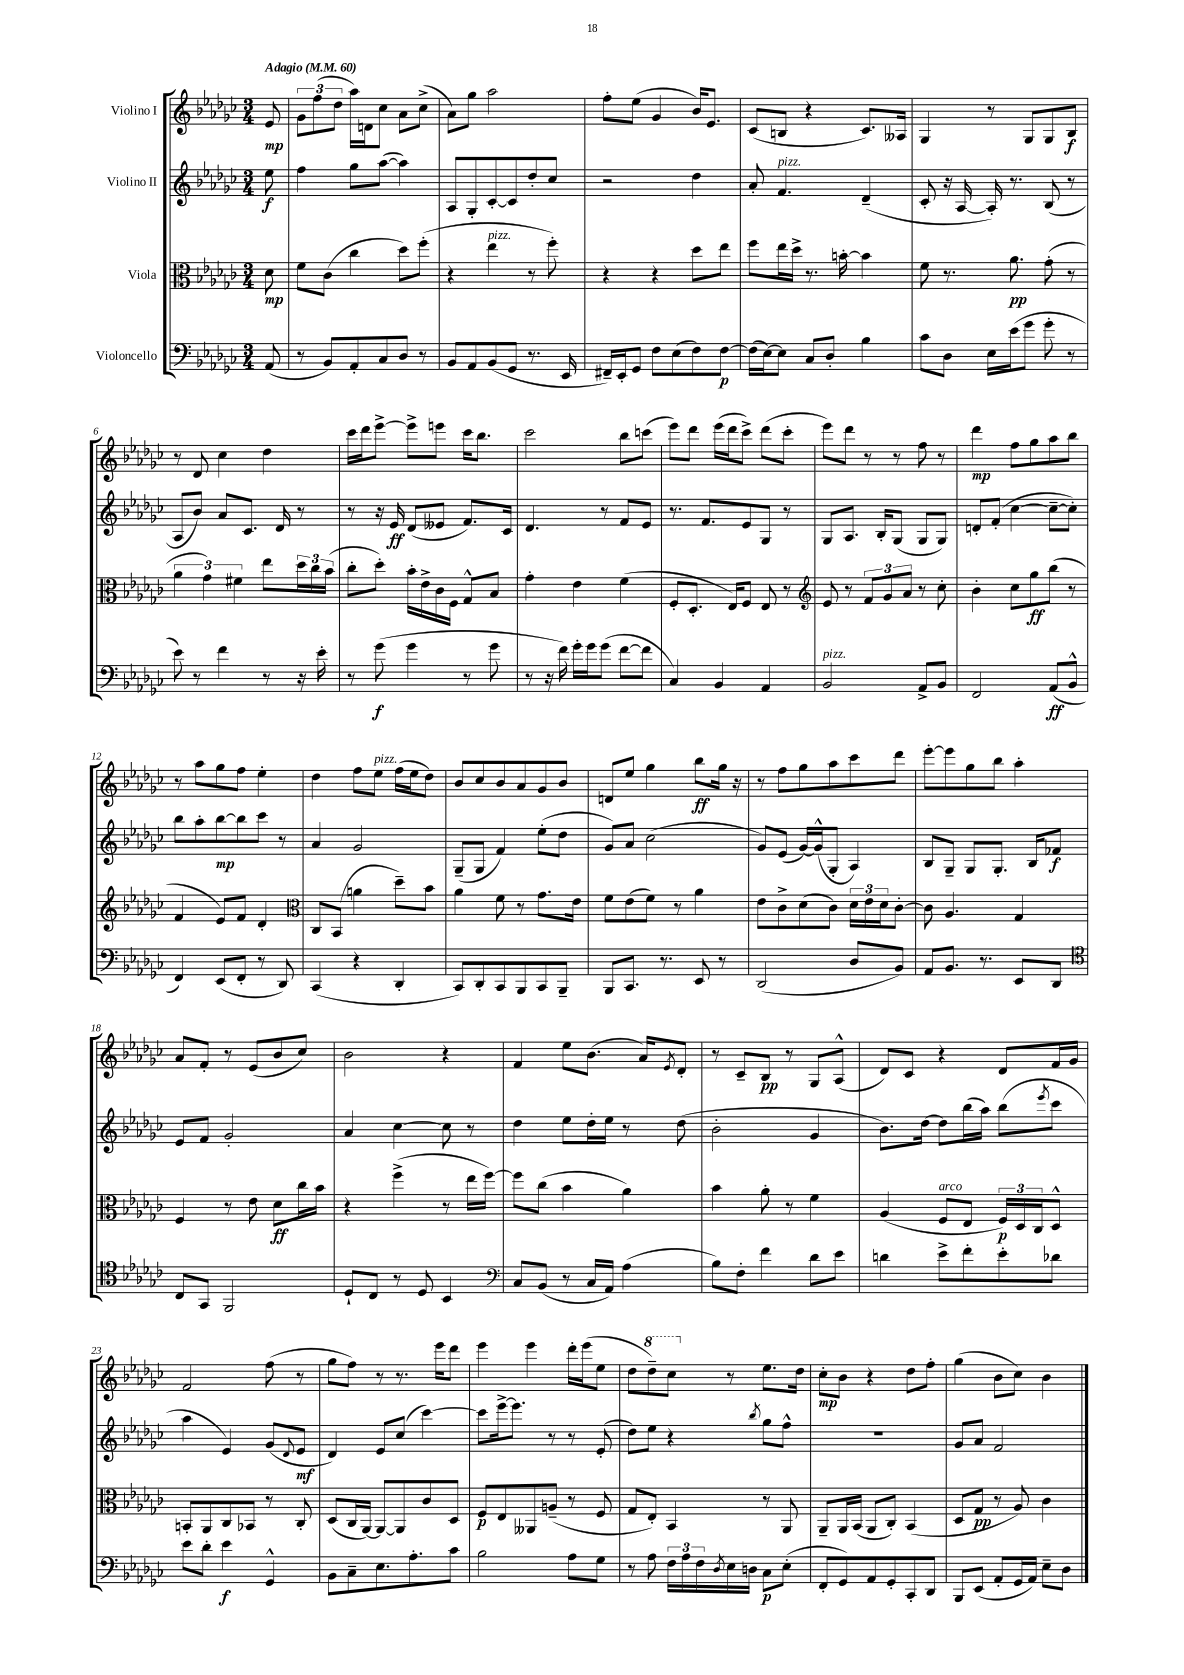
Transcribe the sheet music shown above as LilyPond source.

<<
\new StaffGroup <<
\new Staff = "s0" \with { instrumentName = "Violino I" } {
    \clef treble \key ges \major \numericTimeSignature \time 3/4 \partial 8 \tempo "Adagio" 4 = 60
    ees'8\mp |
    \tuplet 3/2 { ges'8 f''8( des''8 } aes''16) d'16 ces''8 aes'8 ces''8->( |
    aes'8) ges''8 aes''2 |
    f''8-. ees''8( ges'4 bes'16) ees'8. |
    ces'8( b8 r4 ces'8.) aeses16 |
    ges4 r8 ges8 ges8 bes8\f |
    r8 des'8 ces''4 des''4 |
    ces'''16 des'''16 ees'''8~-> ees'''8-> e'''8 ces'''16 bes''8. |
    ces'''2 bes''8 c'''8( |
    ees'''8) des'''8 ees'''16( des'''16 ces'''8->) des'''8( ces'''8-. |
    ees'''8) des'''8 r8 r8 f''8 r8 |
    des'''4\mp f''8 ges''8 aes''8 bes''8 |
    r8 aes''8 ges''8 f''8 ees''4-. |
    des''4 f''8 ees''8^\markup { \italic "pizz." } f''16( ees''16 des''8) |
    bes'8 ces''8 bes'8 aes'8 ges'8 bes'8 |
    d'8 ees''8 ges''4 bes''8\ff ges''16 r16 |
    r8 f''8 ges''8 aes''8 ces'''8 des'''8 |
    ees'''8~-. ees'''8 ges''8 bes''8 aes''4-. |
    aes'8 f'8-. r8 ees'8( bes'8 ces''8) |
    bes'2 r4 |
    f'4 ees''8 bes'8.( aes'16) \acciaccatura { ees'8 } des'8-. |
    r8 ces'8-- bes8\pp r8 ges8 aes8-^( |
    des'8) ces'8 r4 des'8 f'16 ges'16 |
    f'2 f''8( r8 |
    ges''8 f''8) r8 r8. ees'''16 des'''8 |
    ees'''4 ees'''4 des'''16-. ees'''16( ees''8 |
    des''8 \ottava #1 des'''8--) ces'''8 \ottava #0 r8 ees''8. des''16 |
    ces''8-.\mp bes'8 r4 des''8 f''8-. |
    ges''4( bes'8 ces''8) bes'4 \bar "|." |
}
\new Staff = "s1" \with { instrumentName = "Violino II" } {
    \clef treble \key ges \major \numericTimeSignature \time 3/4 \partial 8
    ees''8\f |
    f''4 ges''8 aes''8~( aes''4) |
    aes8 ges8-. ces'8~-. ces'8 des''8-. ces''8 |
    r2 des''4 |
    aes'8-. f'4.^\markup { \italic "pizz." } des'4--( |
    ces'8-. r16 aes16~ aes16-.) r8. bes8( r8 |
    aes8 bes'8) aes'8 ces'8. des'16 r8 |
    r8 r16 ees'16\ff des'8( eeses'8 f'8.) ces'16 |
    des'4. r8 f'8 ees'8 |
    r8. f'8. ees'8 ges8 r8 |
    ges8 aes8. bes16-. ges8( ges8 ges8) |
    d'8-. f'8-.( ces''4~ ces''8~-- ces''8-.) |
    bes''8 aes''8-. bes''8~\mp bes''8 ces'''8 r8 |
    aes'4 ges'2 |
    ges8--( ges8 f'4) ees''8-.( des''8 |
    ges'8) aes'8 ces''2( |
    ges'8) ees'8( ges'16~) ges'16-^( ges8-. aes4) |
    bes8 ges8-- ges8 ges8.-. bes16 fes'8\f |
    ees'8 f'8 ges'2-. |
    aes'4 ces''4~ ces''8 r8 |
    des''4 ees''8 des''16-. ees''16 r8 des''8( |
    bes'2-. ges'4 |
    bes'8.) des''16~ des''8 bes''16( aes''16) bes''8( \acciaccatura { ees'''8 } ces'''8 |
    aes''4 ees'4) ges'8( \appoggiatura { des'8 } ees'8\mf |
    des'4) ees'8 ces''8( ces'''4~) |
    ces'''8 ees'''16~-> ees'''8. r8 r8 ees'8-.( |
    des''8) ees''8 r4 \acciaccatura { bes''8 } ges''8 f''8-^ |
    R2. |
    ges'8 aes'8 f'2 \bar "|." |
}
\new Staff = "s2" \with { instrumentName = "Viola" } {
    \clef alto \key ges \major \numericTimeSignature \time 3/4 \partial 8
    des'8\mp |
    f'8 ces'8( ces''4 des''8) f''8-.( |
    r4 ees''4^\markup { \italic "pizz." } r8 f''8-.) |
    r4 r4 des''8 ees''8 |
    f''8 ees''16 des''16-> r8. b'16~-. b'4 |
    f'8 r8. aes'8.\pp ges'8-.( r8 |
    \tuplet 3/2 { aes'4 ges'4) fis'4 } ees''8 \tuplet 3/2 { des''16 ces''16 bes'16( } |
    ces''8-. des''8-.) bes'16-. ees'16-> ces'16 f16 ges8-^ bes8 |
    ges'4-. ees'4 f'4( |
    f8-. des8.-. ees16) f8 ees8 r8 |
    \clef treble ees'8 r8 \tuplet 3/2 { f'8 ges'8 aes'8 } r8 ces''8-. |
    bes'4-. ces''8 ges''8\ff bes''8( r8 |
    f'4 ees'8) f'8 des'4-. |
    \clef alto ces8 bes,8( a'4 des''8--) bes'8 |
    aes'4 f'8 r8 ges'8. ees'16 |
    f'8 ees'8( f'8) r8 aes'4 |
    ees'8 ces'8-> des'8( ces'8) \tuplet 3/2 { des'16 ees'16 des'16 } ces'8~-. |
    ces'8 aes4. ges4 |
    f4 r8 ees'8 des'8\ff ces''16 bes'16 |
    r4 f''4->( r8 ees''16 f''16~) |
    f''8 ces''8( bes'4 aes'4) |
    bes'4 aes'8-. r8 f'4 |
    aes4( f8^\markup { \italic "arco" } ees8 \tuplet 3/2 { f16\p) des16 ces16 } des8-^ |
    b,8-. aes,8 ces8 bes,8 r8 ces8-. |
    des8( ces16 aes,16~) aes,8~ aes,8 ces'8 des8 |
    f8\p ees8 aeses,8 a8--( r8 f8 |
    ges8 ees8-.) bes,4 r8 aes,8 |
    aes,8-- aes,16 bes,16( aes,8 ces8-.) bes,4( |
    des8 ges8\pp r8 aes8) ces'4 \bar "|." |
}
\new Staff = "s3" \with { instrumentName = "Violoncello" } {
    \clef bass \key ges \major \numericTimeSignature \time 3/4 \partial 8
    aes,8( |
    r8 bes,8) aes,8-. ces8 des8 r8 |
    bes,8 aes,8 bes,8( ges,8 r8. ees,16 |
    fis,16--) ees,16-. ges,8 f8 ees8( f8) f8~\p |
    f16( ees16~) ees8 ces8 des8-. bes4 |
    ces'8 des8 ees16 ees'16( ges'8 ges'8-. r8 |
    ees'8) r8 f'4 r8 r16 ees'16-. |
    r8 ges'8\f( ges'4 r8 ges'8 |
    r8 r16 f'16) ges'16-. ges'16 ges'8( f'8~ f'8 |
    ces4) bes,4 aes,4 |
    bes,2^\markup { \italic "pizz." } aes,8-> bes,8 |
    f,2 aes,8\ff( bes,8-^ |
    f,4) ees,8( f,8-. r8 des,8) |
    ces,4( r4 des,4-. |
    ces,8) des,8-. ces,8 bes,,8 ces,8 bes,,8-- |
    bes,,8 ces,8. r8. ees,8 r8 |
    des,2( des8 bes,8) |
    aes,8 bes,8. r8. ees,8 des,8 |
    \clef tenor ces8 ges,8 f,2 |
    des8-! ces8 r8 des8 bes,4 |
    \clef bass ces8 bes,8( r8 ces16 aes,16) aes4( |
    bes8) f8-. f'4 des'8 ees'8 |
    d'4 ees'8-> f'8-. ees'8-. des'8 |
    ees'8 des'8-. ees'4\f ges,4-^ |
    bes,8 ces8-- ees8. aes8.-. ces'8 |
    bes2 aes8 ges8 |
    r8 aes8 \tuplet 3/2 { f16 aes16 f16 } \acciaccatura { des8 } ees16 d16 ces8\p ees8-.( |
    f,8-. ges,8) aes,8 ges,8-. ces,8-. des,8 |
    bes,,8 ees,8( aes,8-. ges,16 aes,16) ees8-- des8 \bar "|." |
}
>>
>>
